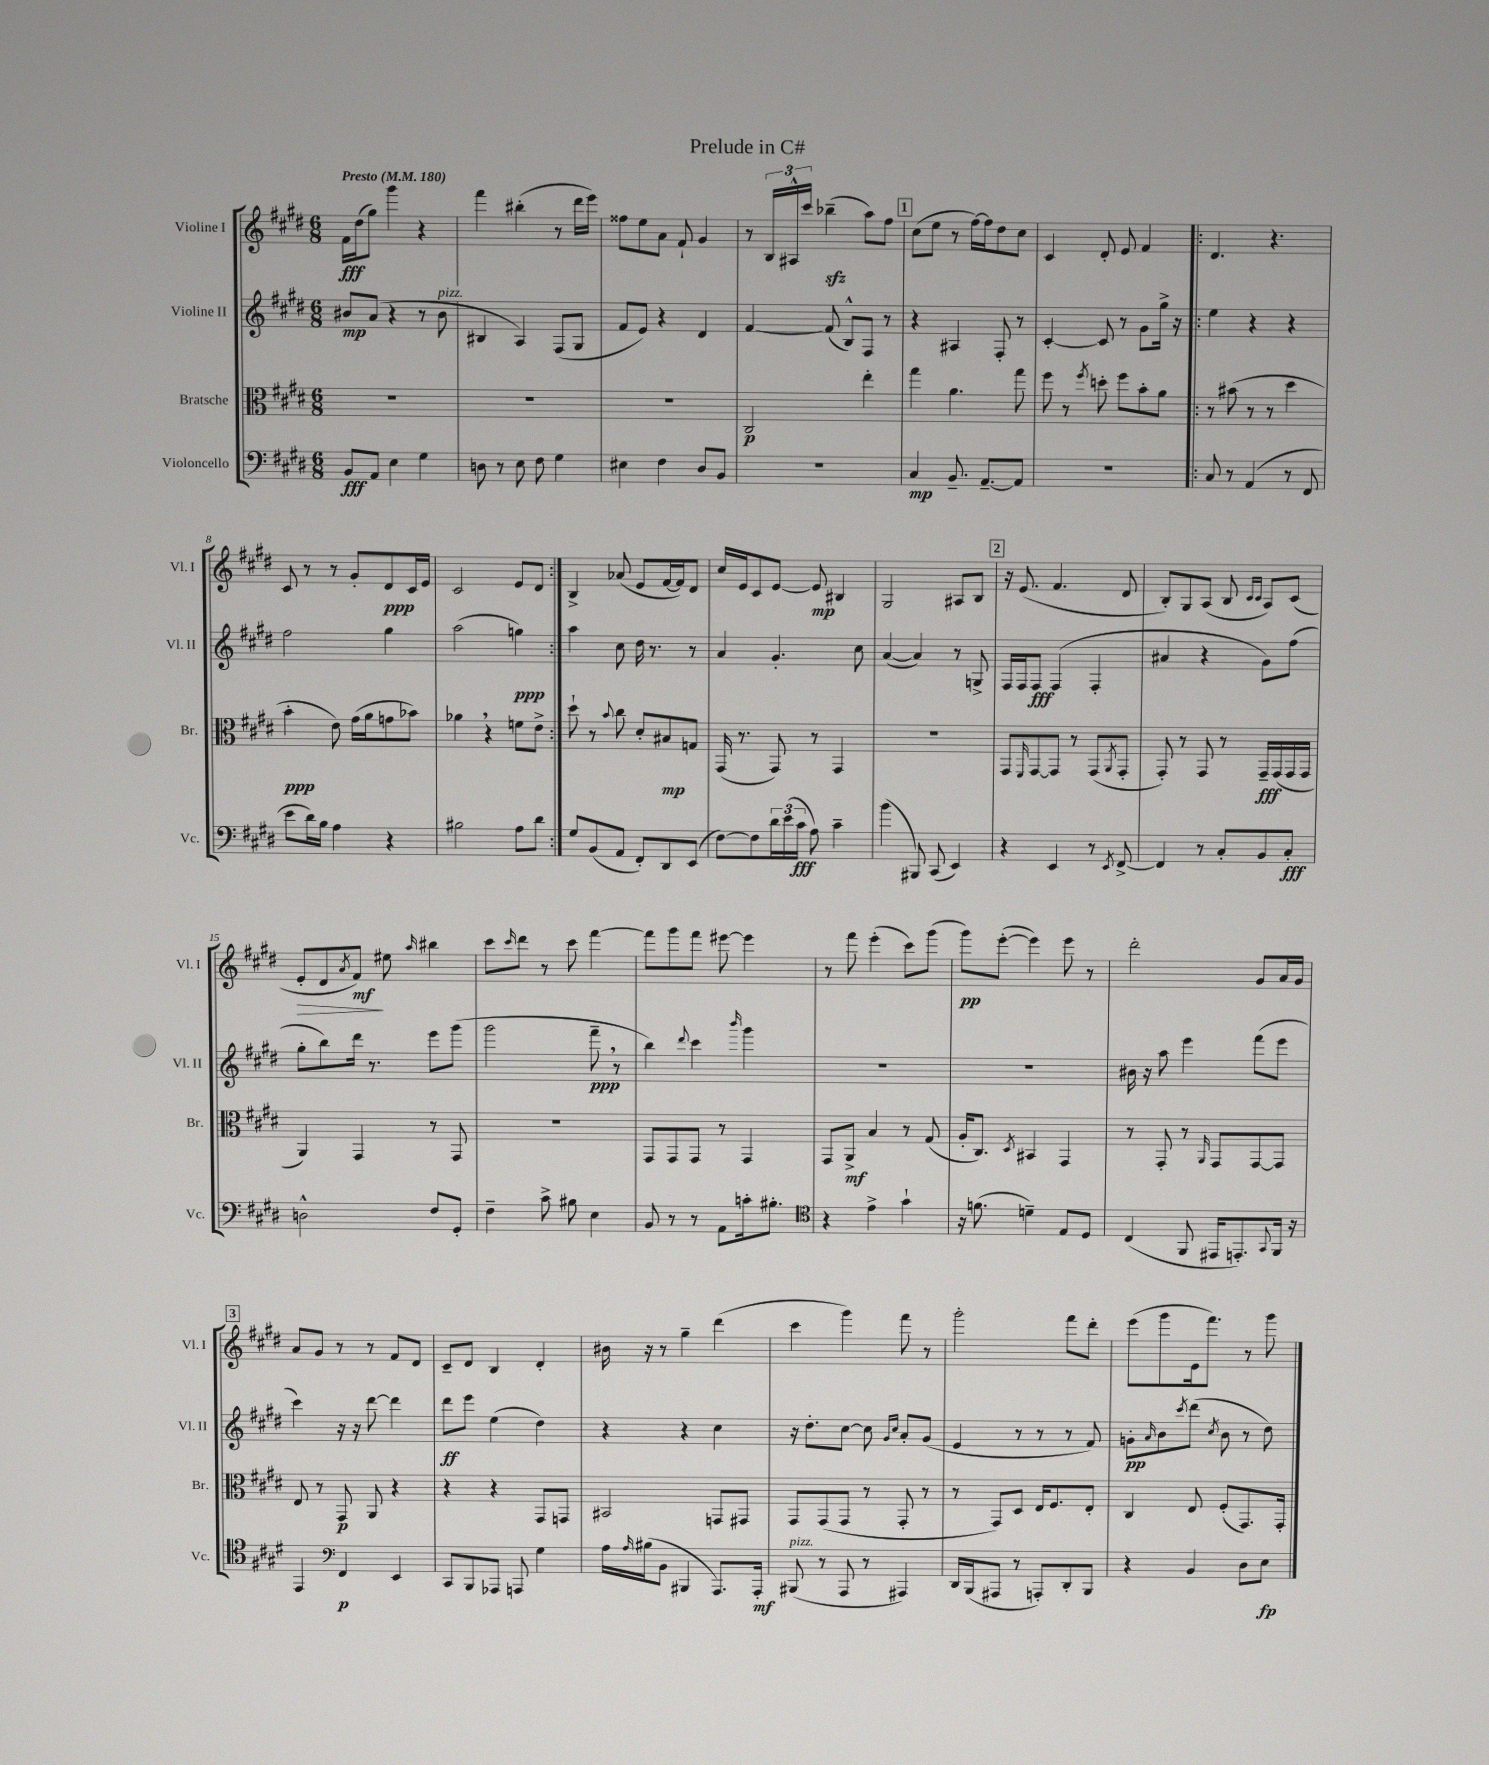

**kern	**dynam	**kern	**dynam	**kern	**dynam	**kern	**dynam
*part4	*part4	*part3	*part3	*part2	*part2	*part1	*part1
*staff4	*staff4	*staff3	*staff3	*staff2	*staff2	*staff1	*staff1
*I"Violoncello	*	*I"Bratsche	*	*I"Violine II	*	*I"Violine I	*
*I'Vc.	*	*I'Br.	*	*I'Vl. II	*	*I'Vl. I	*
*clefF4	*	*clefC3	*	*clefG2	*	*clefG2	*
*k[f#c#g#d#]	*	*k[f#c#g#d#]	*	*k[f#c#g#d#]	*	*k[f#c#g#d#]	*
*M6/8	*	*M6/8	*	*M6/8	*	*M6/8	*
*MM180	*	*MM180	*	*MM180	*	*MM180	*
=1	=1	=1	=1	=1	=1	=1	=1
!	!	!	!	!	!	!LO:TX:a:B:t=Presto	!
8BB/L	fff	2.r	.	8b#X/L	mp	16f#\LL	fff
.	.	.	.	.	.	(16dd#\J	.
8AA/J	.	.	.	(8a/J	.	8gg#\J)	.
4E\	.	.	.	4r	.	4ggg#\	.
4G#\	.	.	.	8r	.	4r	.
!	!	!	!	!LO:TX:a:i:t=pizz.	!	!	!
.	.	.	.	8b#\	.	.	.
=2	=2	=2	=2	=2	=2	=2	=2
8Dn\	.	2.r	.	4B#X/	.	4fff#\	.
8r	.	.	.	.	.	.	.
8E\	.	.	.	4A/)	.	(4bb#X'\	.
8F#\	.	.	.	.	.	.	.
4G#\	.	.	.	(8F#/L	.	8r	.
.	.	.	.	8G#/J	.	16ddd#\LL	.
.	.	.	.	.	.	16eee\JJ)	.
=3	=3	=3	=3	=3	=3	=3	=3
4E#X\	.	2.r	.	8f#/L	.	8ff##X\L	.
.	.	.	.	8e/J)	.	8ee\	.
4F#\	.	.	.	4r	.	8a\J	.
.	.	.	.	.	.	8f#`/	.
8D#/L	.	.	.	4d#/	.	4g#/	.
8BB/J	.	.	.	.	.	.	.
=4	=4	=4	=4	=4	=4	=4	=4
2.r	.	2C#/	p	[4f#/	.	8r	.
.	.	.	.	.	.	24B/LL	.
.	.	.	.	.	.	24A#X^^/	.
.	.	.	.	.	.	24ccc#/JJ	.
.	.	.	.	(8f#/]	.	(4bb-Xzz~\	.
.	.	.	.	8B^^/L)	.	.	.
.	.	4ee'\	.	8F#/J	.	8aa\L)	.
.	.	.	.	8r	.	8ff#\J	.
!!LO:REH:place=s1:t=1
=5	=5	=5	=5	=5	=5	=5	=5
4C#/	mp	4gg#\	.	4r	.	(8cc#\L	.
.	.	.	.	.	.	8ee\J	.
8.BB~/	.	4.a\	.	4A#X/	.	8r	.
.	.	.	.	.	.	[16ff#\LL)	.
[8.AA~/L	.	.	.	.	.	16ff#\J]	.
.	.	.	.	8F#'/	.	8dd#\	.
8AA/J]	.	8gg#\	.	8r	.	8cc#\J	.
=6	=6	=6	=6	=6	=6	=6	=6
2.r	.	8ff#\	.	[4c#'/	.	4c#/	.
.	.	8r	.	.	.	.	.
.	.	8qff#/	.	.	.	.	.
.	.	8ddn'\	.	8c#/]	.	8d#'/	.
.	.	8ff#\L	.	8r	.	8e/	.
.	.	8b'\	.	8g#\L	.	4f#/	.
.	.	8a\J	.	16gg#^\Jk	.	.	.
.	.	.	.	16r	.	.	.
=7!|:	=7!|:	=7!|:	=7!|:	=7!|:	=7!|:	=7!|:	=7!|:
8C#/	.	8r	.	4ee\	.	4.d#/	.
8r	.	(8b#X\	.	.	.	.	.
(4AA/	.	8r	.	4r	.	.	.
.	.	8r	.	.	.	4.r	.
8r	.	4dd#\	.	4r	.	.	.
8FF#/	.	.	.	.	.	.	.
!!LO:LB:g=z
=8	=8	=8	=8	=8	=8	=8	=8
8e\L	.	4b'\	ppp	2ff#\	.	8c#/	.
16d#\L)	.	.	.	.	.	8r	.
16B\JJ	.	.	.	.	.	.	.
4A\	.	8e\)	.	.	.	8r	.
.	.	(16g#\LL	.	.	.	8g#'/L	.
.	.	16a\J	.	.	.	.	.
4r	.	8gn\	.	4gg#\	.	8d#/	ppp
.	.	8b-X\J)	.	.	.	16c#/L	.
.	.	.	.	.	.	16e/JJ	.
=9	=9	=9	=9	=9	=9	=9	=9
2B#X\	.	4a-X,\	.	(2aa\	.	2c#/	.
.	.	4r	.	.	.	.	.
8A\L	.	8fn\L	.	4ggn\)	ppp	8e/L	.
8d#\J	.	8e^\J	.	.	.	8d#/J	.
=10:|!	=10:|!	=10:|!	=10:|!	=10:|!	=10:|!	=10:|!	=10:|!
8G#/L	.	8dd#`\	.	4aa\	.	4B^/	.
(8BB/	.	8r	.	.	.	.	.
.	.	8qqb/	.	.	.	.	.
8AA/J	.	8cc#\	.	8cc#\	.	(8a-X/	.
8FF#'/L)	.	8d#'/L	.	16dd#\	.	8e/L	.
.	.	.	.	8.r	.	.	.
8DD#/	.	8B#X/	mp	.	.	[16f#/L	.
.	.	.	.	.	.	16f#/J])	.
(8EE/J	.	8Gn/J	.	8r	.	8d#/J	.
=11	=11	=11	=11	=11	=11	=11	=11
[8F#\L)	.	(16GG#/	.	4a/	.	16cc#/LL	.
.	.	8.r	.	.	.	16e/J	.
8F#\]	.	.	.	.	.	8c#/	.
24d#\L	.	8GG#/)	.	4.g#'/	.	[8e/J	.
(24e\	.	.	.	.	.	.	.
24c#\JJ	fff	.	.	.	.	.	.
8A\)	.	8r	.	.	.	8e/]	mp
4c#~\	.	4GG#/	.	.	.	4B#X/	.
.	.	.	.	8cc#\	.	.	.
=12	=12	=12	=12	=12	=12	=12	=12
(4b\	.	2.r	.	([4a/	.	2G#/	.
8BBB#X/)	.	.	.	4a/])	.	.	.
(8CC#/	.	.	.	.	.	.	.
4EE/)	.	.	.	8r	.	8A#X/L	.
.	.	.	.	8Gn^/	.	8B/J	.
!!LO:REH:place=s1:t=2
=13	=13	=13	=13	=13	=13	=13	=13
4r	.	8GG#/L	.	16F#/LL	.	16r	.
.	.	.	.	16F#/J	.	(8.e/	.
.	.	16qqFF#/	.	.	.	.	.
.	.	[8GG#/	.	8F#/J	fff	.	.
4EE/	.	8GG#/J]	.	(4F#/	.	4.f#/	.
.	.	8r	.	.	.	.	.
8r	.	(8GG#/L	.	4F#'/	.	.	.
8qEE/	.	8qAA/	.	.	.	.	.
[8FF#^/	.	8GG#'/J	.	.	.	8d#/	.
=14	=14	=14	=14	=14	=14	=14	=14
4FF#/]	.	8GG#'/)	.	4a#X/	.	8B'/L)	.
.	.	8r	.	.	.	8G#/	.
8r	.	8GG#/	.	4r	.	(8A/J	.
8C#'/L	.	8r	.	.	.	8B/	.
.	.	.	.	.	.	16qqc#/LL	.
.	.	.	.	.	.	16qqc#/JJ	.
8BB/	.	16GG#~/LL	fff	8g#\L)	.	8A/L)	.
.	.	(16GG#/	.	.	.	.	.
8C#'/J	fff	16GG#/	.	(8ff#\J	.	(8c#/J	.
.	.	16GG#/JJ	.	.	.	.	.
!!LO:LB:g=z
=15	=15	=15	=15	=15	=15	=15	=15
!	!	!	!	!	!	!	!LO:HP:b
2Dn^^\	.	4AA/)	.	8gg#'\L	.	8e'/L	>
.	.	.	.	8bb\)	.	8d#/	.
.	.	.	.	.	.	8qa/	.
.	.	4GG#/	.	16ddd#\Jk	.	8f#/J)	mf
.	.	.	.	8.r	.	.	.
.	.	.	.	.	.	8ee#X\	]
.	.	.	.	.	.	16qqaa/	.
8F#/L	.	8r	.	8eee\L	.	4bb#X\	.
8GG#'/J	.	8GG#/	.	(8ggg#\J	.	.	.
=16	=16	=16	=16	=16	=16	=16	=16
4F#~\	.	2.r	.	2ggg#\	.	8ccc#\L	.
.	.	.	.	.	.	16qqccc#/	.
.	.	.	.	.	.	8ddd#\J	.
8c#^\	.	.	.	.	.	8r	.
8B#X\	.	.	.	.	.	8ccc#\	.
4E\	.	.	.	8fff#~,\	ppp	[4fff#\	.
.	.	.	.	8r	.	.	.
=17	=17	=17	=17	=17	=17	=17	=17
8BB/	.	8GG#/L	.	4bb\)	.	8fff#\L]	.
8r	.	8GG#/	.	.	.	8ggg#\	.
.	.	.	.	8qqddd#/	.	.	.
8r	.	8GG#/J	.	4ccc#\	.	8fff#\J	.
8AA\L	.	8r	.	.	.	[8eee#X\	.
.	.	.	.	16qqbbb/	.	.	.
16cn'\k	.	4GG#/	.	4ggg#\	.	4eee#\]	.
8.B#X'\J	.	.	.	.	.	.	.
=18	=18	=18	=18	=18	=18	=18	=18
*clefC4	*	*	*	*	*	*	*
4r	.	8GG#/L	.	2.r	.	8r	.
.	.	8AA^/J	mf	.	.	8fff#\	.
4e^\	.	4B/	.	.	.	(4eee'\	.
4g#`\	.	8r	.	.	.	8ccc#\L)	.
.	.	(8G#/	.	.	.	(8ggg#\J	.
=19	=19	=19	=19	=19	=19	=19	=19
16r	.	16A'/KL	.	2.r	.	8ggg#\L)	pp
(8.fn\	.	8.C#/J)	.	.	.	.	.
.	.	.	.	.	.	([8eee'\J	.
.	.	8qD#/	.	.	.	.	.
4dn~\)	.	4BB#X/	.	.	.	4eee\])	.
8E/L	.	4GG#/	.	.	.	8eee\	.
8D#/J	.	.	.	.	.	8r	.
=20	=20	=20	=20	=20	=20	=20	=20
(4C#/	.	8r	.	16b#X\	.	2ddd#'\	.
.	.	.	.	16r	.	.	.
.	.	8GG#'/	.	8aa\	.	.	.
8FF#/	.	8r	.	4eee\	.	.	.
.	.	16qqAA/	.	.	.	.	.
16EE#X/KL	.	8GG#/L	.	.	.	.	.
8.EEn'/)	.	.	.	.	.	.	.
.	.	[8GG#/	.	(8fff#\L	.	8g#/L	.
8qqGG#/	.	.	.	.	.	.	.
16FF#/Jk	.	8GG#/J]	.	8eee\J	.	16a/L	.
16r	.	.	.	.	.	16g#/JJ	.
!!LO:LB:g=z
!!LO:REH:place=s1:t=3
=21	=21	=21	=21	=21	=21	=21	=21
4EE/	.	8E/	.	4ccc#\)	.	8a/L	.
.	.	8r	.	.	.	8g#/J	.
*clefF4	*	*	*	*	*	*	*
4FF#/	p	8GG#/	p	16r	.	8r	.
.	.	.	.	16r	.	.	.
.	.	8AA/	.	[8ddd#\	.	8r	.
4EE/	.	4r	.	4ddd#\]	.	8f#/L	.
.	.	.	.	.	.	8d#/J	.
=22	=22	=22	=22	=22	=22	=22	=22
8CC#/L	.	4r	.	8ddd#\L	ff	8c#~/L	.
8BBB/	.	.	.	8eee\J	.	8d#/J	.
8AAA-X/J	.	4r	.	(4ee\	.	4B/	.
8AAAn/	.	.	.	.	.	.	.
4G#\	.	8GG#/L	.	4dd#\)	.	4d#'/	.
.	.	8GGn/J	.	.	.	.	.
=23	=23	=23	=23	=23	=23	=23	=23
16A\LL	.	2BB#X/	.	4r	.	16b#X\	.
16qqA/	.	.	.	.	.	.	.
(16B#X\J	.	.	.	.	.	16r	.
8BB\J	.	.	.	.	.	8r	.
4BBB#X/	.	.	.	4r	.	4gg#~\	.
8.AAA/L)	.	8GGn/L	.	4cc#\	.	(4ddd#\	.
.	.	8GG#X/J	.	.	.	.	.
16AAA'/Jk	mf	.	.	.	.	.	.
=24	=24	=24	=24	=24	=24	=24	=24
!LO:TX:a:i:t=pizz.	!	!	!	!	!	!	!
(8BBB#X/	.	8GG#/L	.	16r	.	4ccc#\	.
.	.	.	.	8.dd#'\L	.	.	.
8r	.	(8GG#/	.	.	.	.	.
8AAA/	.	8GG#/J	.	[8cc#\J	.	4ggg#\)	.
8r	.	8r	.	8cc#\]	.	.	.
.	.	.	.	16qqg#/LL	.	.	.
.	.	.	.	16qqcc#/JJ	.	.	.
4AAA#X/)	.	8GG#'/	.	8a'/L	.	8fff#\	.
.	.	8r	.	(8g#/J	.	8r	.
=25	=25	=25	=25	=25	=25	=25	=25
16DD#/LL	.	8r	.	4e/	.	2ggg#'\	.
(16BBB/J	.	.	.	.	.	.	.
8AAA#X/J	.	8GG#/L)	.	.	.	.	.
8r	.	8D#/J	.	8r	.	.	.
8AAAn'/L)	.	16E/KL	.	8r	.	.	.
.	.	8.F#/	.	.	.	.	.
8DD#'/	.	.	.	8r	.	8fff#\L	.
8BBB/J	.	8E'/J	.	8f#/)	.	8ddd#'\J	.
=26	=26	=26	=26	=26	=26	=26	=26
4r	.	4C#/	.	8gn'\L	pp	(8eee\L	.
.	.	.	.	16qqa/	.	.	.
.	.	.	.	8b\	.	8ggg#\	.
.	.	.	.	8qccc#/	.	.	.
4BB/	.	8E/	.	(8ddd#\J	.	16e\k	.
.	.	.	.	.	.	8.fff#\J)	.
.	.	.	.	8qcc#/	.	.	.
.	.	(8F#'/L	.	8b\	.	.	.
8D#\L	.	8.GG#/)	.	8r	.	8r	.
8E\J	fp	.	.	8dd#\)	.	8ggg#\	.
.	.	16GG#'/Jk	.	.	.	.	.
==	==	==	==	==	==	==	==
*-	*-	*-	*-	*-	*-	*-	*-
